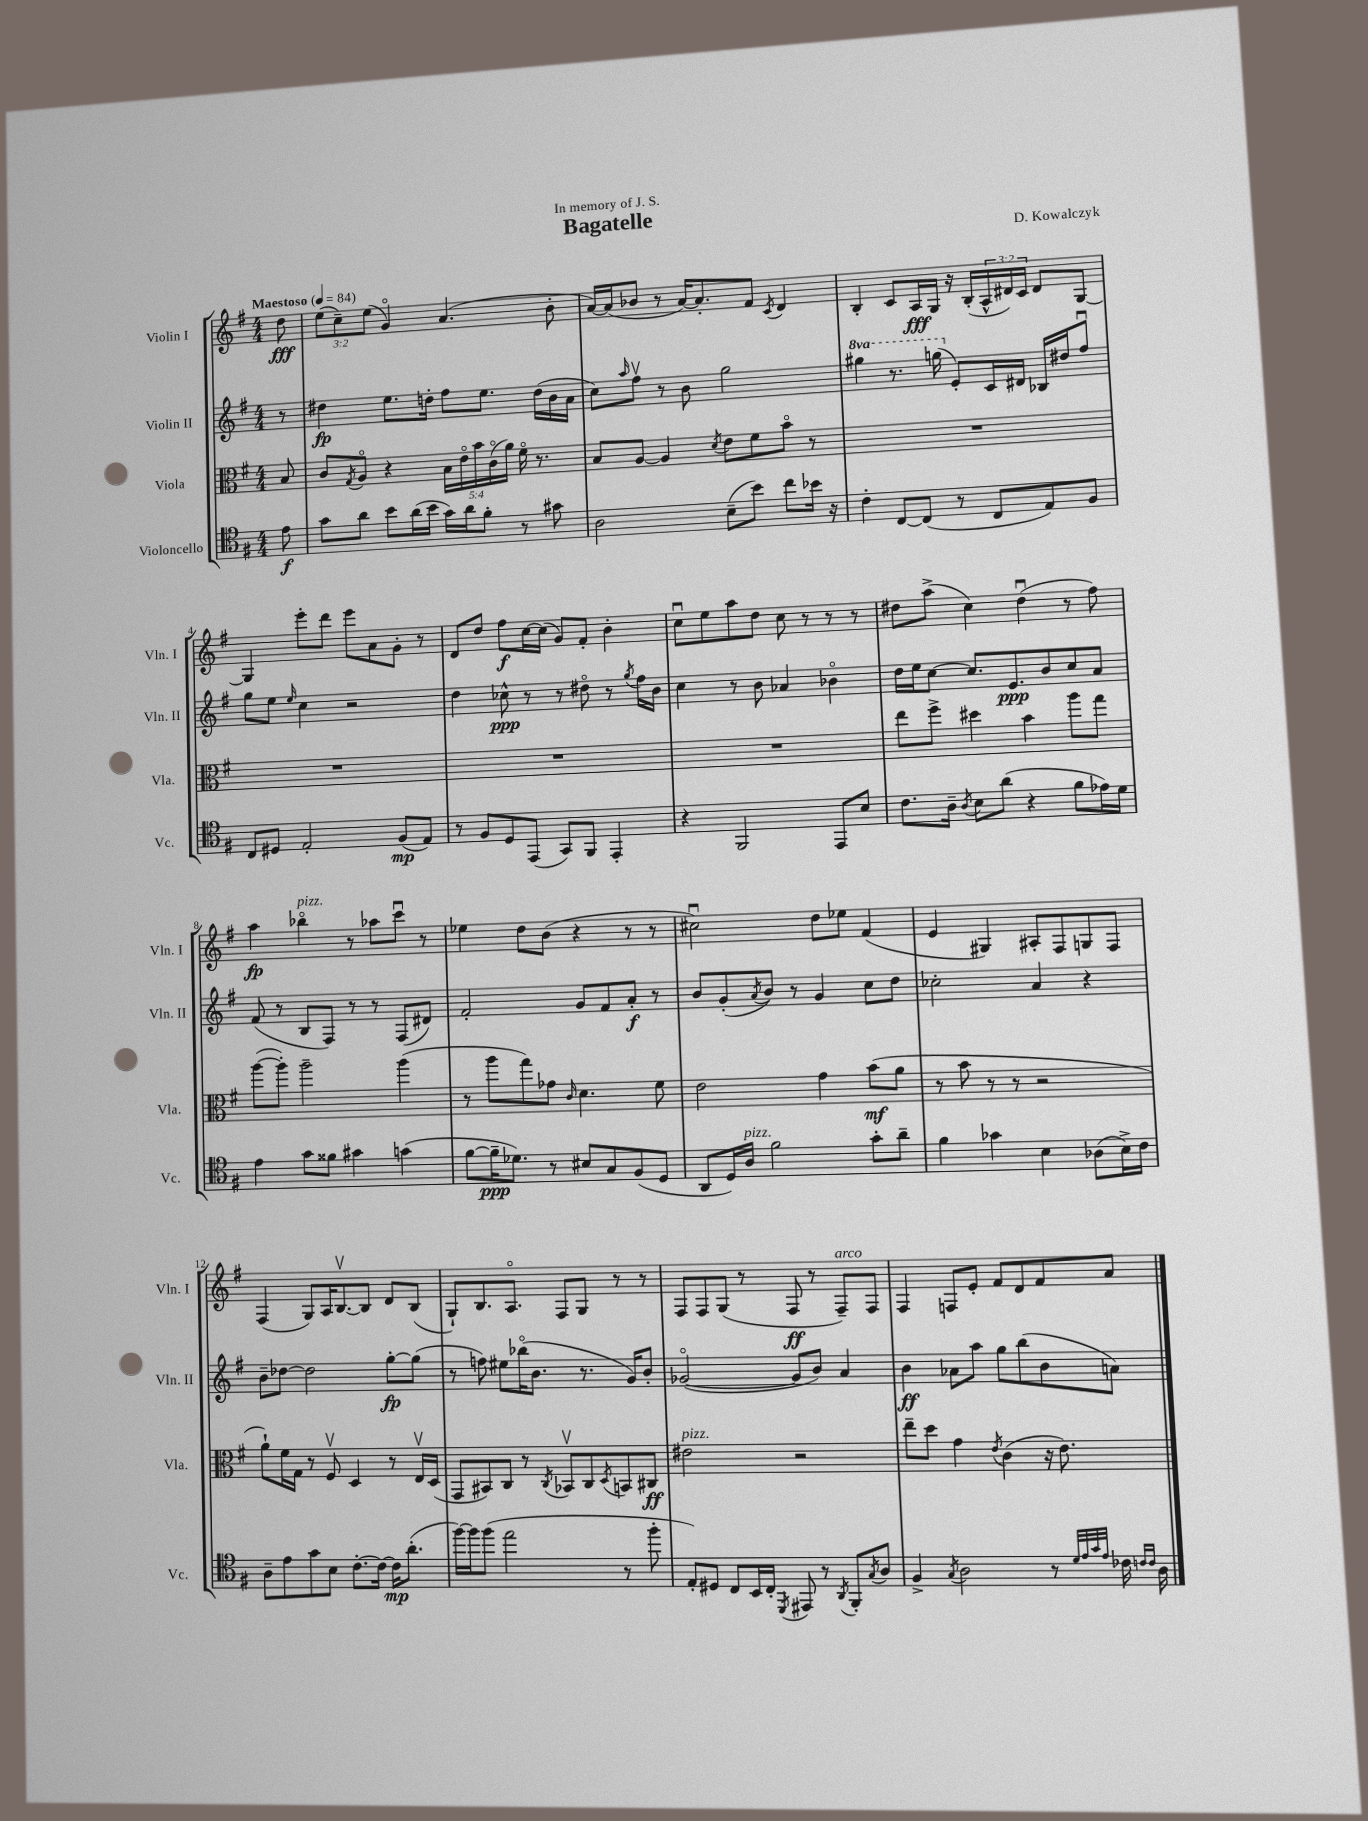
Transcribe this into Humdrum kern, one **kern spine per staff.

**kern	**dynam	**kern	**dynam	**kern	**dynam	**kern	**dynam
*part4	*part4	*part3	*part3	*part2	*part2	*part1	*part1
*staff4	*staff4	*staff3	*staff3	*staff2	*staff2	*staff1	*staff1
*I"Violoncello	*	*I"Viola	*	*I"Violin II	*	*I"Violin I	*
*I'Vc.	*	*I'Vla.	*	*I'Vln. II	*	*I'Vln. I	*
*clefC4	*	*clefC3	*	*clefG2	*	*clefG2	*
*k[f#]	*	*k[f#]	*	*k[f#]	*	*k[f#]	*
*M4/4	*	*M4/4	*	*M4/4	*	*M4/4	*
*MM84	*	*MM84	*	*MM84	*	*MM84	*
=	=	=	=	=	=	=	=
!	!	!	!	!	!	!LO:TX:a:B:t=Maestoso	!
8e\	f	8B/	.	8r	.	8dd\	fff
=1	=1	=1	=1	=1	=1	=1	=1
8g\L	.	8c/L	.	4dd#X\	fp	(12ee\L	.
.	.	.	.	.	.	12cc~\)	.
.	.	8qG/	.	.	.	.	.
8a\J	.	8A/J	.	.	.	.	.
.	.	.	.	.	.	(12ee\J	.
8b\L	.	4r	.	8.ee\L	.	4g/)	.
(16a\L	.	.	.	.	.	.	.
16b\JJ	.	.	.	16ddn'\Jk	.	.	.
16g\LL)	.	20B\LL	.	8ff#\L	.	(4.a/	.
.	.	20e\	.	.	.	.	.
16a\J	.	.	.	.	.	.	.
.	.	20b\	.	.	.	.	.
8f#'\J	.	.	.	8.ee\J	.	.	.
.	.	(20c\	.	.	.	.	.
.	.	20a\JJ)	.	.	.	.	.
8r	.	16f#\	.	.	.	.	.
.	.	8.r	.	(16dd\LL	.	.	.
8g#X\	.	.	.	16b\	.	8b'\	.
.	.	.	.	16a\JJ	.	.	.
=2	=2	=2	=2	=2	=2	=2	=2
2A\	.	8B/L	.	8cc\L)	.	[16a/LL)	.
.	.	.	.	.	.	(16a/J]	.
.	.	.	.	16qqaa/	.	.	.
.	.	[8A/J	.	8ff#v\J	.	8b-X/J	.
.	.	4A/]	.	8r	.	8r	.
.	.	.	.	8b\	.	[16a/KL)	.
.	.	.	.	.	.	8.a'/]	.
.	.	8qd/	.	.	.	.	.
(8B~\L	.	8e\L	.	2gg\	.	.	.
8b\J)	.	8f#\	.	.	.	8f#/J	.
.	.	.	.	.	.	8qc/	.
8cc\L	.	8b\J	.	.	.	4d/	.
16b-X\Jk	.	8r	.	.	.	.	.
16r	.	.	.	.	.	.	.
=3	=3	=3	=3	=3	=3	=3	=3
*	*	*	*	*8va	*	*	*
4c'\	.	1r	.	4ggg#X\	.	4B'/	.
[8C/L	.	.	.	8.r	.	8c/L	.
(8C/J]	.	.	.	.	.	16A/L	fff
.	.	.	.	(16gggn\	.	16G/JJ	.
*	*	*	*	*X8va	*	*	*
8r	.	.	.	8e'/L)	.	16r	.
.	.	.	.	.	.	(16B'/LL	.
8C/L	.	.	.	16c/L	.	24A^^/	.
.	.	.	.	.	.	24d#X/)	.
.	.	.	.	16d#X/JJ	.	.	.
.	.	.	.	.	.	24c/JJ	.
8E/)	.	.	.	16B-X/LL	.	8d#/L	.
.	.	.	.	16dd#X/J	.	.	.
8F#/J	.	.	.	8ff#u/J	.	[8G/J	.
!!LO:LB:g=z
=4	=4	=4	=4	=4	=4	=4	=4
8C/L	.	1r	.	8gg\L	.	4G/]	.
8D#X/J	.	.	.	8ee\J	.	.	.
.	.	.	.	16qqee/	.	.	.
2E'/	.	.	.	4cc\	.	8eee'\L	.
.	.	.	.	.	.	8ddd\J	.
.	.	.	.	2r	.	8eee\L	.
.	.	.	.	.	.	8a\	.
(8F#/L	mp	.	.	.	.	8g'\J	.
8E/J)	.	.	.	.	.	8r	.
=5	=5	=5	=5	=5	=5	=5	=5
8r	.	1r	.	4dd\	.	8d/L	.
8F#/L	.	.	.	.	.	8dd/J	.
8D/	.	.	.	8cc-X^^\	ppp	8ff#\L	f
(8EE/J	.	.	.	8r	.	[16cc\L	.
.	.	.	.	.	.	(16cc\JJ]	.
8GG/L)	.	.	.	8r	.	8g/L)	.
8FF#/J	.	.	.	8dd#X\	.	8f#'/J	.
4EE'/	.	.	.	8r	.	4b'\	.
.	.	.	.	8qgg/	.	.	.
.	.	.	.	16ff#\LL	.	.	.
.	.	.	.	16b\JJ	.	.	.
=6	=6	=6	=6	=6	=6	=6	=6
4r	.	1r	.	4cc\	.	8ccu\L	.
.	.	.	.	.	.	8ee\	.
2FF#/	.	.	.	8r	.	8aa\	.
.	.	.	.	8b\	.	8dd\J	.
.	.	.	.	4a-X/	.	8cc\	.
.	.	.	.	.	.	8r	.
8EE/L	.	.	.	4b-X\	.	8r	.
8B/J	.	.	.	.	.	8r	.
=7	=7	=7	=7	=7	=7	=7	=7
8.c\L	.	8ee\L	.	16dd\LL	.	8dd#X\L	.
.	.	.	.	16ee\J	.	.	.
.	.	8ff#^\J	.	[8cc\J	.	(8aa^\J	.
16A~\Jk	.	.	.	.	.	.	.
8qA/	.	.	.	.	.	.	.
8B\L	.	4dd#X\	.	8.cc/L]	.	4cc\)	.
(8a\J	.	.	.	.	.	.	.
.	.	.	.	8.e/	ppp	.	.
4r	.	4b\	.	.	.	(4dd#u\	.
.	.	.	.	8b/	.	.	.
8f#\L	.	8aa\L	.	8cc/	.	8r	.
16e-X\L)	.	8gg\J	.	8a/J	.	8ff#\)	.
16d\JJ	.	.	.	.	.	.	.
!!LO:LB:g=z
=8	=8	=8	=8	=8	=8	=8	=8
4e\	.	([8aa\L	.	(8f#/	.	4aa\	fp
.	.	8aa'\J])	.	8r	.	.	.
!	!	!	!	!	!	!LO:TX:a:i:t=pizz.	!
8g\L	.	2aa~\	.	8B/L	.	4bb-X\	.
8f##X\J	.	.	.	8F#/J)	.	.	.
4g#X\	.	.	.	8r	.	8r	.
.	.	.	.	8r	.	8aa-X\L	.
(4gn\	.	(4aa\	.	(8F#/L	.	8cccu\J	.
.	.	.	.	8d#X/J)	.	8r	.
=9	=9	=9	=9	=9	=9	=9	=9
[8f#\L	.	8r	.	2f#'/	.	4ee-X\	.
16f#~\K]	ppp	8aa\L	.	.	.	.	.
8.d-X\J)	.	.	.	.	.	.	.
.	.	8gg\)	.	.	.	8dd\L	.
8r	.	8g-X\J	.	.	.	(8b\J	.
.	.	16qqc/	.	.	.	.	.
8B#X/L	.	4.d\	.	8g/L	.	4r	.
8G/	.	.	.	8f#/	.	.	.
(8F#/	.	.	.	8a'/J	f	8r	.
8D/J	.	8f#\	.	8r	.	8r	.
=10	=10	=10	=10	=10	=10	=10	=10
8AA/L	.	2e\	.	8b/L	.	2cc#Xu\)	.
16D/L)	.	.	.	(8g'/	.	.	.
!LO:TX:a:i:t=pizz.	!	!	!	!	!	!	!
16A/JJ	.	.	.	.	.	.	.
.	.	.	.	8qa/	.	.	.
2f#\	.	.	.	8b/J)	.	.	.
.	.	.	.	8r	.	.	.
.	.	4g\	.	4g/	.	8dd\L	.
.	.	.	.	.	.	8ee-X\J	.
8g'\L	.	(8b\L	mf	8cc\L	.	(4f#/	.
8a~\J	.	8a\J	.	8dd\J	.	.	.
=11	=11	=11	=11	=11	=11	=11	=11
4f#\	.	8r	.	2cc-X'\	.	4e/	.
.	.	8b\	.	.	.	.	.
4g-X\	.	8r	.	.	.	4G#X/)	.
.	.	8r	.	.	.	.	.
4B\	.	2r	.	4a/	.	8A#X'/L	.
.	.	.	.	.	.	8F#/	.
(8A-X\L	.	.	.	4r	.	8Gn/	.
16B^\L)	.	.	.	.	.	8F#/J	.
16c\JJ	.	.	.	.	.	.	.
!!LO:LB:g=z
=12	=12	=12	=12	=12	=12	=12	=12
8A~\L	.	8a`\L)	.	8b~\L	.	(4F#/	.
8e\	.	16f#\L	.	[8dd-X\J	.	.	.
.	.	16G\JJ	.	.	.	.	.
8g\	.	8r	.	2dd-\]	.	8G/L)	.
8B\J	.	8F#v/	.	.	.	16A/K	.
.	.	.	.	.	.	[8.Bv/	.
[8.c'\L	.	4D/	.	.	.	.	.
.	.	.	.	.	.	8B/J]	.
16c\Jk_	.	.	.	.	.	.	.
16c\KL]	mp	8r	.	[8gg'\L	fp	8d/L	.
(8.a'\J	.	.	.	.	.	.	.
.	.	16Ev/LL	.	(8gg\J]	.	(8B/J	.
.	.	(16D/JJ	.	.	.	.	.
=13	=13	=13	=13	=13	=13	=13	=13
[16ff#\LL)	.	8GG/L	.	8r	.	8G`/L)	.
16ff#\J]	.	.	.	.	.	.	.
(8ff#\J	.	8BB#X/)	.	8ffn\)	.	8.B/	.
2ee\	.	8C/J	.	8ee#X\L	.	.	.
.	.	.	.	.	.	8.A/J	.
.	.	8r	.	(16bb-X\K	.	.	.
.	.	.	.	8.b\J	.	.	.
.	.	8qC/	.	.	.	.	.
.	.	8BB-Xv/L	.	.	.	8F#/L	.
.	.	8C/	.	8.r	.	8G/J	.
.	.	8qD/	.	.	.	.	.
8r	.	8BBn/	.	.	.	8r	.
.	.	.	.	16g/KL)	.	.	.
8ff#'\	.	8C#X/J	ff	8b'/J	.	8r	.
=14	=14	=14	=14	=14	=14	=14	=14
!	!	!LO:TX:a:i:t=pizz.	!	!	!	!	!
8E'/L)	.	2e#X\	.	([2g-X/	.	8F#/L	.
8D#X/J	.	.	.	.	.	8F#/	.
8C/L	.	.	.	.	.	(8G/J	.
16BB/L	.	.	.	.	.	8r	.
16C'/JJ	.	.	.	.	.	.	.
8qDD/	.	.	.	.	.	.	.
8EE#X/	.	2r	.	8g-/L]	.	8F#/	ff
8r	.	.	.	8b/J)	.	8r	.
8qAA/	.	.	.	.	.	.	.
!	!	!	!	!	!	!LO:TX:a:i:t=arco	!
8FF#'/L	.	.	.	4a/	.	8F#~/L)	.
8qG/	.	.	.	.	.	.	.
8A/J	.	.	.	.	.	8F#/J	.
=15	=15	=15	=15	=15	=15	=15	=15
4F#^/	.	8ee~\L	.	4b\	ff	4F#/	.
.	.	8dd\J	.	.	.	.	.
8qG/	.	.	.	.	.	.	.
2A\	.	4g\	.	8a-X\L	.	8Fn/L	.
.	.	.	.	8aa\J	.	8e'/J	.
.	.	8qe/	.	.	.	.	.
.	.	(4c\	.	8gg\L	.	8f#/L	.
.	.	.	.	(8bb\	.	8d/	.
8r	.	16r	.	8b\	.	8f#/	.
.	.	8.e\)	.	.	.	.	.
32qqd/LLL	.	.	.	.	.	.	.
32qqe/	.	.	.	.	.	.	.
32qqg/	.	.	.	.	.	.	.
32qqe/JJJ	.	.	.	.	.	.	.
16c-X\	.	.	.	8an\J)	.	8a/J	.
16qqcn/LL	.	.	.	.	.	.	.
16qqc/JJ	.	.	.	.	.	.	.
16A\	.	.	.	.	.	.	.
==	==	==	==	==	==	==	==
*-	*-	*-	*-	*-	*-	*-	*-
